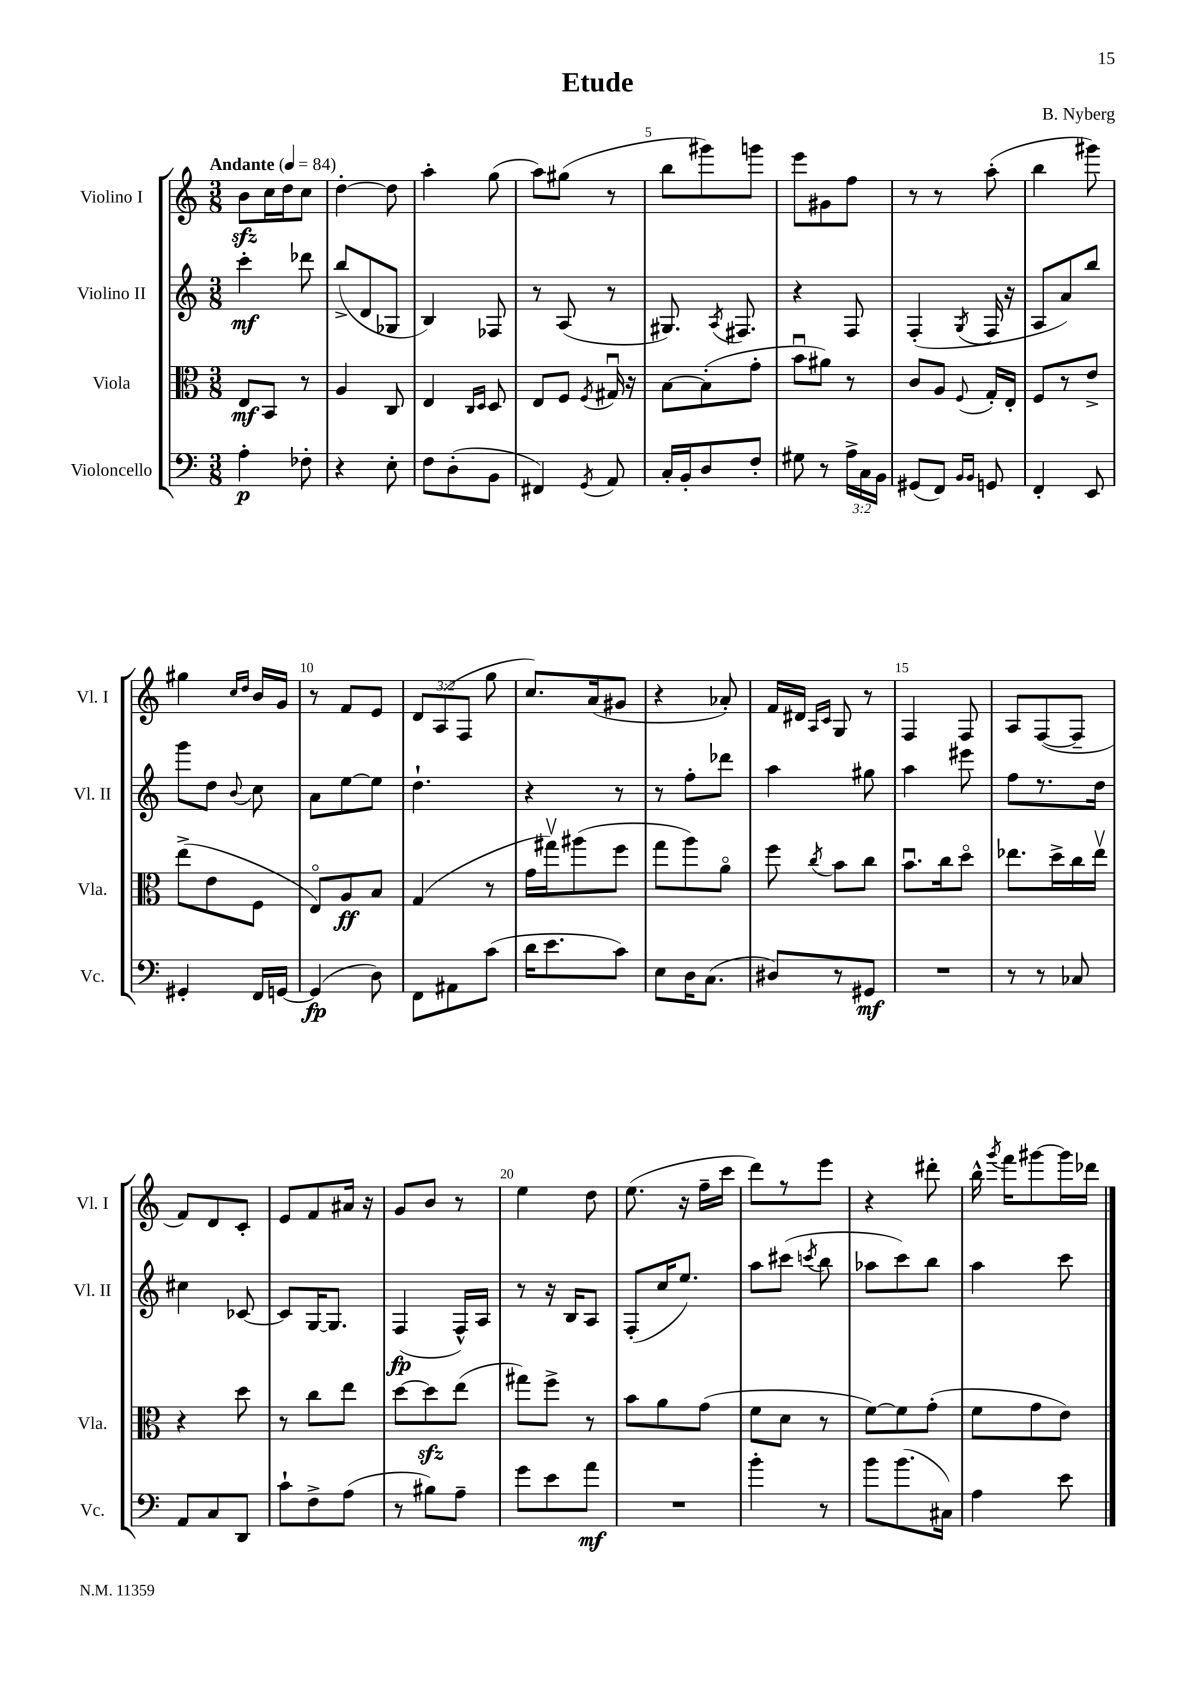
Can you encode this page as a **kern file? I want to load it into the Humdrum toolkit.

**kern	**kern	**kern	**kern
*staff4	*staff3	*staff2	*staff1
*clefF4	*clefC3	*clefG2	*clefG2
*k[]	*k[]	*k[]	*k[]
*M3/8	*M3/8	*M3/8	*M3/8
*MM84	*MM84	*MM84	*MM84
4A'	8E	4ccc'	8b
.	8BB	.	16cc
.	.	.	16dd
8F-'	8r	8ddd-	8cc
=	=	=	=
4r	4A	(8bb^	[4dd'
.	.	8d	.
8E'	8C	8G-	8dd]
=	=	=	=
8F	4E	4B)	4aa'
(8D'	.	.	.
.	16qqC	.	.
.	16qqD	.	.
8BB	8D	8F-	(8gg
=	=	=	=
4FF#)	8E	8r	8aa)
.	8F	(8A	(8gg#
8qGG	8qF	.	.
8AA	16G#u	8r	8r
.	16r	.	.
=	=	=	=
16C'	[8B	8.G#)	8bb
16BB'	.	.	.
8D	(8B']	.	8ggg#)
.	.	8qA	.
.	.	8.F#	.
8F'	8g'	.	8ggg
=	=	=	=
8G#	8bu	4r	8eee
8r	8a#)	.	8g#
24A^	8r	8F	8ff
24C	.	.	.
24BB	.	.	.
=	=	=	=
(8GG#	8c	(4F'	8r
8FF)	8A	.	8r
16qqBB	.	.	.
16qqBB	8qqF	8qG	.
8GG	16G'	16F	(8aa'
.	16E'	16r	.
=	=	=	=
4FF'	8F	8A	4bb
.	8r	8a)	.
8EE	8e^	8bb	8ggg#)
=	=	=	=
4GG#'	(8ee^	8ggg	4gg#
.	8e	8dd	.
.	.	.	16qqcc
.	.	8qqb	16qqdd
16FF	8F	8cc	16b
[16GG	.	.	16g
=	=	=	=
(4GG]	8Eo)	8a	8r
.	8A	[8ee	8f
8D)	8B	8ee]	8e
=	=	=	=
8FF	(4G	4.dd`	12d
.	.	.	(12A
8AA#	.	.	.
.	.	.	12F
(8c	8r	.	8gg
=	=	=	=
16d	16g	4r	8.cc)
8.e	16gg#v)	.	.
.	(8aa#	.	.
.	.	.	(16a
8c)	8ff	8r	8g#
=	=	=	=
8E	8gg	8r	4r
16D	8aa)	8ff'	.
(8.C	.	.	.
.	8ao	8ddd-	8a-')
=	=	=	=
8D#)	8ff	4aa	16f
.	.	.	16d#
.	.	.	16qqA
.	8qcc	.	16qqc
8r	8b	.	8G
8GG#	8cc	8gg#	8r
=	=	=	=
4.r	8.bu	4aa	4F
.	16cc	.	.
.	8ddo	8eee#	8F
=	=	=	=
8r	8.ee-	8ff	8A
8r	.	8.r	([8F
.	16dd^	.	.
8C-	16cc	.	8F~]
.	16ee-v	16dd	.
=	=	=	=
8AA	4r	4cc#	8f)
8C	.	.	8d
8DD	8dd	[8c-	8c'
=	=	=	=
8c`	8r	8c-]	8e
8F^	8cc	[16G	8f
.	.	8.G]	.
(8A	8ee	.	16a#
.	.	.	16r
=	=	=	=
8r	[8dd	(4F	8g
8B#)	8dd]	.	8b
8A~	(8ee	16F^^)	8r
.	.	16A	.
=	=	=	=
8g	8gg#)	8r	4ee
8e	8ff^	16r	.
.	.	16B	.
8a	8r	8A	8dd
=	=	=	=
4.r	8b	(8F'	(8.ee
.	8a	16cc	.
.	.	8.ee)	16r
.	(8g	.	16ff~
.	.	.	16ccc
=	=	=	=
4b'	8f	8aa	8ddd)
.	8d	(8ccc#	8r
.	.	8qccc	.
8r	8r	8bb	8eee
=	=	=	=
8b	[8f)	8aa-	4r
(8.b	8f]	8ccc)	.
.	(8g'	8bb	8ddd#'
16C#)	.	.	.
=	=	=	=
4A	8f	4aa	16bb^^
.	.	.	8qggg
.	.	.	16fff
.	8g	.	[8ggg#
8e	8e)	8ccc	16ggg#]
.	.	.	16ddd-
==	==	==	==
*-	*-	*-	*-
